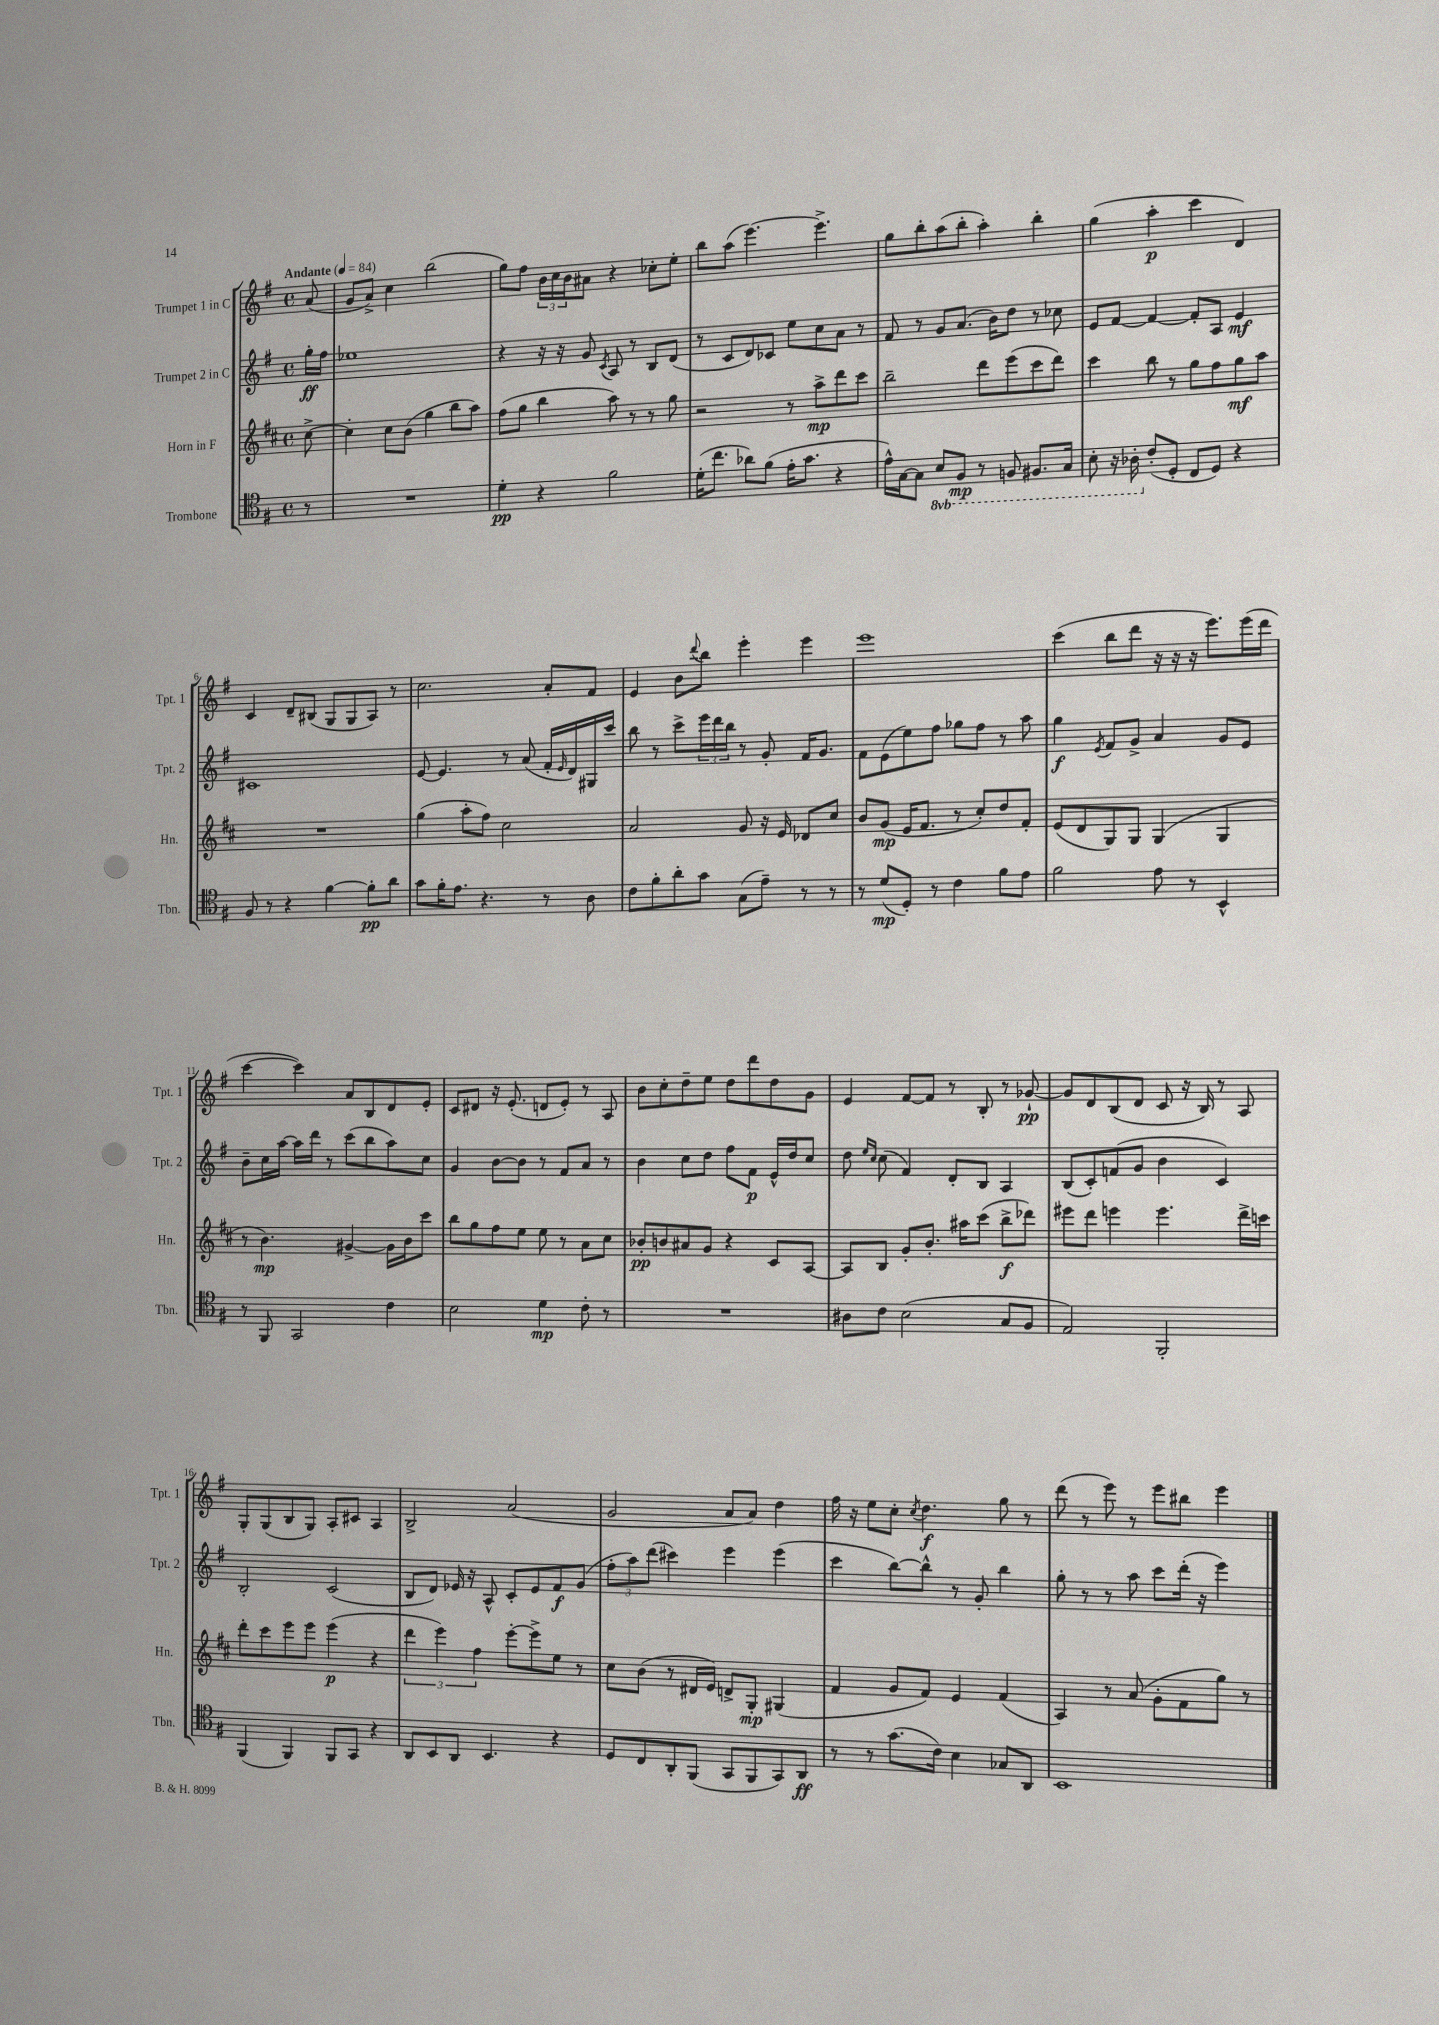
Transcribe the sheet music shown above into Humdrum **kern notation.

**kern	**kern	**kern	**kern
*staff4	*staff3	*staff2	*staff1
*clefC4	*clefG2	*clefG2	*clefG2
*k[f#]	*k[f#c#]	*k[f#]	*k[f#]
*M4/4	*M4/4	*M4/4	*M4/4
*met(c)	*met(c)	*met(c)	*met(c)
*MM84	*MM84	*MM84	*MM84
8r	[8cc#^	16gg'	(8a
.	.	16ff#	.
=	=	=	=
1r	4cc#']	1ee-	8g
.	.	.	8a^)
.	8cc#	.	4cc
.	(8b	.	.
.	4gg	.	(2bb
.	8bb	.	.
.	8aa)	.	.
=	=	=	=
4d'	(8ff#	4r	8gg)
.	8gg	.	8ff#
4r	4bb	16r	24b
.	.	.	24cc
.	.	16r	.
.	.	.	24b
.	.	8g	8a#
.	.	8qc	.
2f#	8aa)	8A	4r
.	8r	8r	.
.	8r	8B	8cc-'
.	8gg	(8d	8ee'
=	=	=	=
(16d'	2r	8r	8bb
8.cc	.	.	.
.	.	8c	(8aa
8a-)	.	8d)	[4.eee)
(8f#	.	8c-	.
16e'	8r	8ee	.
8.g	.	.	.
.	8aa^	8cc	4.eee^]
4r	8ddd	8a	.
.	8ccc#	8r	.
=	=	=	=
16e^^)	2bb~	8f#	8gg
[16G	.	.	.
8G]	.	8r	8bb'
8BB	.	8g	(8aa
8FF#	.	(8.a	8bb'
8r	8ddd	.	4aa')
.	.	16b)	.
8FF	(8eee	8dd	.
8.FF#	8ccc#	8r	4bb'
.	8ddd)	8cc-	.
16GG	.	.	.
=	=	=	=
8BB'	4ccc#	8e	(4gg
16r	.	[8f#	.
16AA-'	.	.	.
(8c'	8bb	4f#_	4aa'
8D'	8r	.	.
8C	8gg	8f#']	4ccc
8D)	8ff#	8A	.
4r	8gg	4e	4d)
.	8aa	.	.
=	=	=	=
8F#	1r	1c#	4c
8r	.	.	.
4r	.	.	8d~
.	.	.	(8B#
[4f#	.	.	8G
.	.	.	8G
8f#']	.	.	8A)
8a	.	.	8r
=	=	=	=
8g	(4gg	[8e	2.cc
16f#'	.	4.e]	.
8.e	.	.	.
.	8aa'	.	.
4.r	8ff#)	.	.
.	2cc#	8r	.
.	.	(8a	.
8r	.	16f#'	8a'
.	.	16qqe	.
.	.	16d)	.
8A	.	16G#	8f#
.	.	16ccc	.
=	=	=	=
8c	2a	8bb	4e
8f#'	.	8r	.
8a'	.	8ccc^	8b
.	.	.	8qqddd
8g	.	24eee	8bb
.	.	24ddd	.
.	.	24bb	.
(8G	8g	8r	4eee'
8e~)	16r	8g'	.
.	16e	.	.
8r	8d-	16f#	4eee
.	.	8.g	.
8r	8cc#	.	.
=	=	=	=
8r	8b	8f#	1eee
(8d	(8g	(8e	.
8D')	16e	8ee)	.
.	8.f#	.	.
8r	.	8ff#	.
4c	8r	8gg-	.
.	8cc#')	8ff#	.
8f#	8dd	8r	.
8e	8f#'	8aa	.
=	=	=	=
2f#	(8e	4gg	(4ccc
.	8d	.	.
.	.	8qe	.
.	8G)	8f#	8bb
.	8G	8g^	8ddd
8e	(4G	4a	16r
.	.	.	16r
8r	.	.	16r
.	.	.	8.eee)
4BB^^	4G	8g	.
.	.	8e	(16eee
.	.	.	16ddd
=	=	=	=
8r	8r	8b~	[4ccc
8FF#	4.b)	16cc	.
.	.	[16aa	.
2GG	.	16aa]	4ccc])
.	.	16ddd	.
.	.	8r	.
.	[4g#^	(8ccc	8a
.	.	8bb	8B
4c	16g#]	8aa)	8d
.	16b	.	.
.	8ccc#	8cc	8e'
=	=	=	=
2B	8bb	4g	8c
.	8gg	.	8d#
.	8ff#	[8b	16r
.	.	.	(8.e'
.	8ee	8b]	.
4d	8ee	8r	8d
.	8r	8f#	8e')
8c'	8a	8a	8r
8r	8cc#	8r	8A
=	=	=	=
1r	8b-'	4b	8b
.	8b	.	8cc'
.	8a#	8cc	8dd~
.	8g	8dd	8ee
.	4r	8ff#	8dd
.	.	8f#	8ddd
.	8c#	16e^^	8dd
.	.	16dd	.
.	[8A	8cc	8g
=	=	=	=
8A#	8A]	8dd	4e
.	.	16qqee	.
.	.	16qqcc	.
8c	8B	(8cc	.
(2B	8g'	4f#)	[8f#
.	8.b'	.	8f#]
.	.	8d'	8r
.	16aa#	.	.
.	(8ccc#	8B	8B'
8G	8bb^	4A	8r
8F#	8ddd-)	.	[8g-`
=	=	=	=
2E)	8eee#	(8B	8g-]
.	8ddd	8c')	8d
.	4eee	(8f	(8B
.	.	8g	8d
2FF#'	4.eee	4b	8c
.	.	.	16r
.	.	.	16B)
.	.	4c)	8r
.	16ddd^	.	8A
.	16ccc	.	.
=	=	=	=
(4FF#	8ddd'	2B'	8G'
.	8ccc#	.	(8G
4FF#)	8eee	.	8B
.	8eee	.	8G)
8FF#	(4eee	(2c	8A'
8GG	.	.	8c#
4r	4r	.	4A
=	=	=	=
8AA	6ddd	8B	2B^
8BB	.	8d)	.
.	6eee)	.	.
8AA	.	16e-	.
.	.	16r	.
.	6ff#	.	.
4.BB	.	8A^^	.
.	[8eee'	8c'	(2a
.	8eee^]	8e-	.
4r	8ee	8f#	.
.	8r	(8g	.
=	=	=	=
8D	8cc#	12ff#'	2g
.	.	12aa)	.
8C	(8b	.	.
.	.	(12ddd	.
8AA'	8r	4ccc#)	.
(8FF#	16d#	.	.
.	16e)	.	.
8GG	8d^	4eee	8a
8FF#	8G'	.	8a)
8GG)	(4G#	(4eee	4dd
8AA	.	.	.
=	=	=	=
8r	4f#	4ccc	16ff#
.	.	.	16r
8r	.	.	8ee
(8.g	8g	[8bb)	8cc'
.	.	.	8qcc
.	8f#)	8bb^^]	4.dd
16c)	.	.	.
4B	4e	8r	.
.	.	8g'	.
8G-	(4f#	4bb	8gg
8AA	.	.	8r
=	=	=	=
1BB	4A)	8gg'	(8ddd
.	.	8r	8r
.	8r	8r	8eee)
.	(8a	8aa	8r
.	8g'	8ccc	8eee
.	8f#	(16ddd'	8bb#
.	.	16r	.
.	8gg)	4eee)	4eee
.	8r	.	.
==	==	==	==
*-	*-	*-	*-
